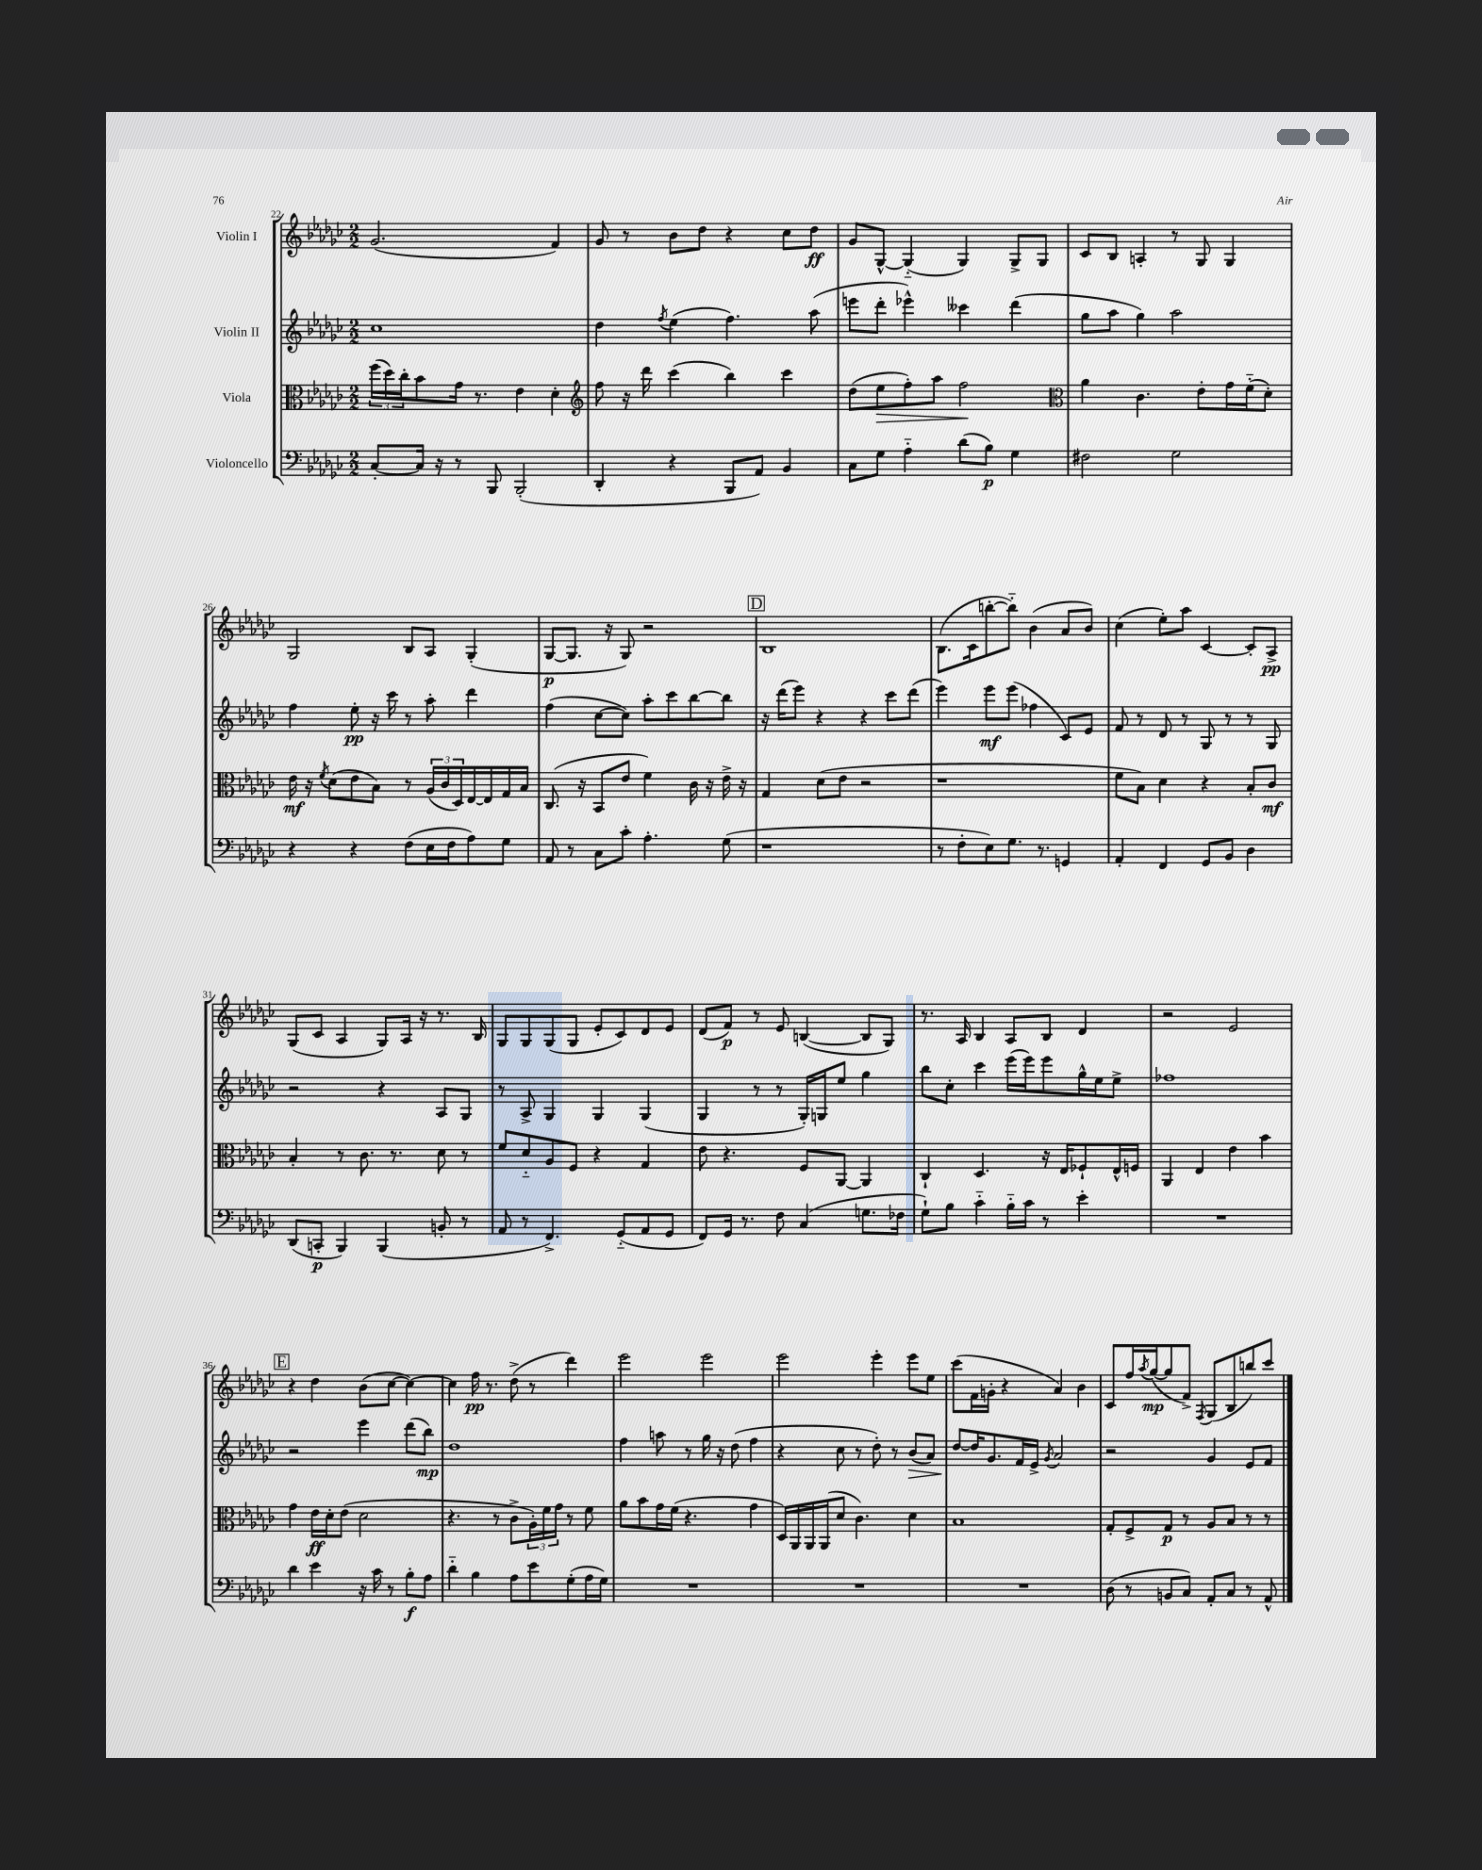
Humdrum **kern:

**kern	**kern	**kern	**kern
*staff4	*staff3	*staff2	*staff1
*clefF4	*clefC3	*clefG2	*clefG2
*k[b-e-a-d-g-c-]	*k[b-e-a-d-g-c-]	*k[b-e-a-d-g-c-]	*k[b-e-a-d-g-c-]
*M2/2	*M2/2	*M2/2	*M2/2
[8C-'	(24ff	1cc-	(2.g-
.	24dd-)	.	.
.	24cc-'	.	.
16C-]	8b-	.	.
16r	.	.	.
8r	16g-	.	.
.	8.r	.	.
8BBB-	.	.	.
(2BBB-'	4e-	.	.
.	4d-'	.	4f)
=	=	=	=
*	*clefG2	*	*
4DD-'	8ff	4dd-	8g-
.	16r	.	8r
.	16ddd-	.	.
.	.	8qff	.
4r	(4ccc-	(4ee-	8b-
.	.	.	8dd-
8BBB-	4bb-)	4.ff)	4r
8AA-)	.	.	.
4BB-	4ccc-	.	8cc-
.	.	(8aa-	8dd-
=	=	=	=
8C-	(8dd-	8eee	8g-
8G-	8ee-	8ddd-'	[8G-^^
4A-'~	8ff')	4eee-^^)	(4G-'~]
.	8aa-	.	.
(8d-	2ff	4ccc--	4G-)
8B-)	.	.	.
4G-	.	(4ddd-	8G-^
.	.	.	8G-
=	=	=	=
*	*clefC3	*	*
2F#	4a-	8gg-	8c-
.	.	8aa-	8B-
.	4.c-	4gg-)	4A'
2G-	.	2aa-	8r
.	8e-'	.	8G-
.	16g-	.	4G-
.	(16f'~	.	.
.	8d-')	.	.
=	=	=	=
4r	16e-	4ff	2G-
.	16r	.	.
.	8qf	.	.
.	(8d-	.	.
4r	8e-	8ee-'	.
.	8B-)	16r	.
.	.	16ccc-	.
(8F	8r	8r	8B-
16E-	(24A-	8aa-'	8A-
.	24c-	.	.
16F	.	.	.
.	24D-)	.	.
8A-)	[16E-	4ddd-	(4G-'
.	16E-]	.	.
8G-	16G-	.	.
.	16B-	.	.
=	=	=	=
8AA-	(8.C-	(4ff	[8G-
8r	.	.	8.G-]
.	16r	.	.
8C-	8BB-	[8cc-	.
.	.	.	16r
8c-'	8e-	8cc-])	8G-)
4.A-'	4f)	8aa-'	2r
.	.	8ccc-	.
.	16c-	[8bb-	.
.	16r	.	.
(8G-	16e-^	8bb-]	.
.	16r	.	.
=	=	=	=
1r	4G-	16r	1B-
.	.	(16ddd-	.
.	.	8eee-)	.
.	(8d-	4r	.
.	8e-	.	.
.	2r	4r	.
.	.	8ccc-	.
.	.	(8ddd-	.
=	=	=	=
8r	1r	4eee-)	(8.B-
8F'	.	.	.
.	.	.	16c-
8E-)	.	8eee-	[8bb'
8.G-	.	(8eee-	8bb'~])
.	.	4ff-	(4b-
8.r	.	.	.
4GG	.	8c-)	8a-
.	.	8e-	8b-)
=	=	=	=
4AA-'	8f	8f	(4cc-
.	8B-)	8r	.
4FF	4d-	8d-	8ee-')
.	.	8r	8aa-
8GG-	4r	8G-	[4c-
8BB-	.	8r	.
4D-	8B-'	8r	8c-']
.	8c-	8G-	8A-^
=	=	=	=
(8DD-	4B-'	2r	(8G-
8CC'	.	.	8c-
4BBB-)	8r	.	4A-
.	8.c-	.	.
(4BBB-	.	4r	8G-)
.	8.r	.	.
.	.	.	16A-
.	.	.	16r
8BB'	8d-	8A-	8.r
8r	8r	8G-	.
.	.	.	16B-
=	=	=	=
8AA-	8f	8r	8G-
8r	8d-'~	8A-^	8G-
4.FF^)	8A-	4G-	(8G-
.	8F	.	8G-
.	4r	4G-	8e-'
(8GG-'~	.	.	8c-)
8AA-	4G-	(4G-	8d-
8GG-	.	.	8e-
=	=	=	=
8FF)	8e-	4G-	(8d-
16GG-	4.r	.	8f)
8.r	.	.	.
.	.	8r	8r
8F	.	8r	8e-
(4C-	8F	16G-')	([4B
.	.	16G	.
.	[8AA-	8ee-	.
8.G	4AA-]	4gg-	8B]
.	.	.	8G-)
16F-	.	.	.
=	=	=	=
8G-`)	4C-`	8bb-	8.r
8B-	.	8cc-'	.
.	.	.	16A-
4c-'~	4.D-	4ccc-	4B-
16B-'~	.	(16eee-	8A-
16c-	.	16eee-)	.
8r	16r	8eee-	8B-
.	16E-	.	.
4e-'	8F-`	16gg-^^	4d-
.	.	16ee-	.
.	16E-^^	8ee-^	.
.	16F	.	.
=	=	=	=
1r	4AA-	1ff-	2r
.	4E-	.	.
.	4e-	.	2e-
.	4b-	.	.
=	=	=	=
4d-	4g-	2r	4r
4e-	16e-	.	4dd-
.	16d-'	.	.
.	(8e-	.	.
16r	2d-	4eee-	(8b-
16c-	.	.	.
8r	.	.	[8cc-
8B-'	.	(8ddd-	4cc-_)
8A-	.	8bb-)	.
=	=	=	=
4d-'~	4.r	1dd-	4cc-]
4B-	.	.	16ff
.	.	.	8.r
.	8r	.	.
8A-	8c-^	.	(8dd-^
8e-	24A-')	.	8r
.	24f	.	.
.	24g-	.	.
(8G-'	8r	.	4ddd-)
16A-	8f	.	.
16G-)	.	.	.
=	=	=	=
1r	8a-	4ff	2eee-
.	8b-	.	.
.	16g-	8aa	.
.	(16f	.	.
.	4.r	8r	.
.	.	16gg-	2eee-
.	.	16r	.
.	.	(8dd-	.
.	4g-	4ff	.
=	=	=	=
1r	16D-)	4r	2eee-
.	16AA-	.	.
.	16AA-	.	.
.	(16AA-	.	.
.	8d-	8cc-	.
.	4.c-)	8r	.
.	.	8dd-')	4eee-'
.	.	8r	.
.	4d-	(8b-	8eee-
.	.	8a-)	8ee-
=	=	=	=
1r	1B-	[8dd-	(8ccc-
.	.	16dd-]	16f
.	.	8.g-	16g'
.	.	.	4r
.	.	16f	.
.	.	16e-^	.
.	.	8qg-	.
.	.	2a-	4a-)
.	.	.	4b-
=	=	=	=
(8D-	8G-'	2r	8c-
8r	8F^	.	16ff
.	.	.	8qaa-
.	.	.	([16gg-
8BB	8G-	.	8gg-]
8C-)	8r	.	8f^)
.	.	.	8qF
8AA-'	8A-	4g-	(8G-
8C-	8B-	.	8B-
8r	8r	8e-	8bb)
8AA-^^	8r	8f	8ccc-
==	==	==	==
*-	*-	*-	*-
